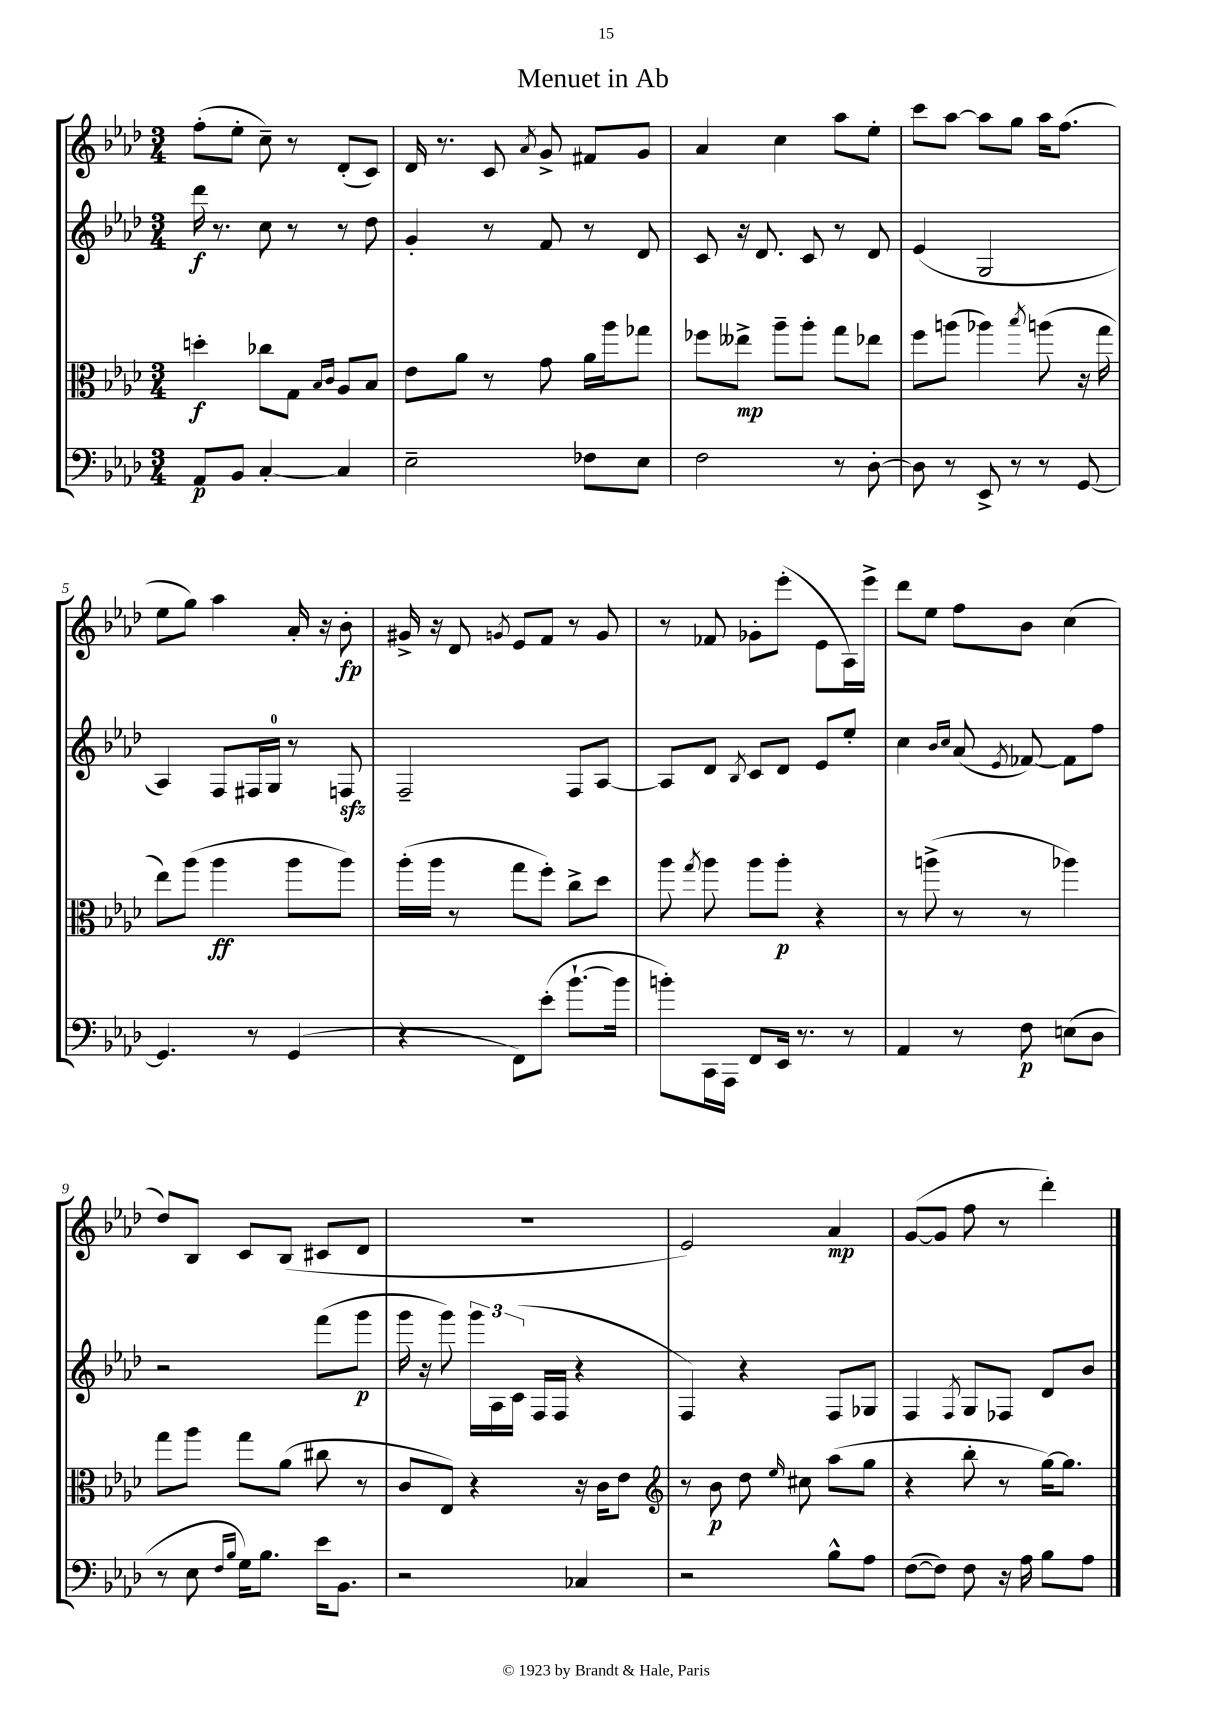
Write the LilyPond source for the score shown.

\header { title = "Menuet in Ab" }
<<
\new StaffGroup <<
\new Staff = "s0" {
    \clef treble \key aes \major \numericTimeSignature \time 3/4
    \autoBeamOff f''8[-.( ees''8]-. c''8--) r8 des'8[-.( c'8]) |
    des'16 r8. c'8 \acciaccatura { aes'8 } g'8-> fis'8[ g'8] |
    aes'4 c''4 aes''8[ ees''8]-. |
    c'''8[ aes''8]~ aes''8[ g''8] aes''16[ f''8.]( |
    ees''8[ g''8]) aes''4 aes'16-. r16 bes'8-.\fp |
    gis'16-> r16 des'8 \acciaccatura { g'8 } ees'8[ f'8] r8 g'8 |
    r8 fes'8 ges'8[-. ees'''8]-.( ees'8[ aes16) ees'''16]-> |
    des'''8[ ees''8] f''8[ bes'8] c''4( |
    des''8[) bes8] c'8[ bes8]( cis'8[ des'8] |
    R2. |
    ees'2) aes'4\mp |
    g'8[~( g'8] f''8 r8 des'''4-.) \bar "|." |
}
\new Staff = "s1" {
    \clef treble \key aes \major \numericTimeSignature \time 3/4
    \autoBeamOff des'''16\f r8. c''8 r8 r8 des''8 |
    g'4-. r8 f'8 r8 des'8 |
    c'8 r16 des'8. c'8 r8 des'8 |
    ees'4( g2 |
    aes4) f8[ fis16 g16]-0 r8 f8\sfz |
    f2-- f8[ aes8]~ |
    aes8[ des'8] \acciaccatura { bes8 } c'8[ des'8] ees'8[ ees''8]-. |
    c''4 \grace { bes'16[ c''16] } aes'8( \acciaccatura { ees'8 } fes'8~) fes'8[ f''8] |
    r2 f'''8[( g'''8]\p |
    g'''16 r16 g'''8) \tuplet 3/2 { g'''16[ aes16 c'16]( } f16[ f16] r4 |
    f4) r4 f8[ ges8] |
    f4 \acciaccatura { f8 } g8[ fes8] des'8[ bes'8] \bar "|." |
}
\new Staff = "s2" {
    \clef alto \key aes \major \numericTimeSignature \time 3/4
    \autoBeamOff d''4-.\f ces''8[ g8] \grace { bes16[ c'16] } aes8[ bes8] |
    ees'8[ aes'8] r8 g'8 aes'16[ aes''16 ges''8] |
    fes''8[ eeses''8]->\mp aes''8[-- aes''8]-. g''8[ ees''8] |
    f''8[ a''8]( aes''4) \acciaccatura { bes''8 } a''8( r16 g''16 |
    ees''8[) aes''8]( aes''4\ff aes''8[ aes''8]) |
    aes''16[-.( aes''16] r8 g''8[ f''8]-.) c''8[-> des''8] |
    aes''8 \acciaccatura { g''8 } aes''8 aes''8[ aes''8]-.\p r4 |
    r8 a''8->( r8 r8 aes''4) |
    g''8[ aes''8] g''8[ aes'8]( cis''8 r8 |
    c'8[ ees8]) r4 r16 c'16[ ees'8] |
    \clef treble r8 bes'8\p des''8 \grace { ees''16 } cis''8 aes''8[( g''8] |
    r4 bes''8-. r8 g''16[~) g''8.] \bar "|." |
}
\new Staff = "s3" {
    \clef bass \key aes \major \numericTimeSignature \time 3/4
    \autoBeamOff aes,8[\p bes,8] c4~-. c4 |
    ees2-- fes8[ ees8] |
    f2 r8 des8~-. |
    des8 r8 ees,8-> r8 r8 g,8~ |
    g,4. r8 g,4( |
    r4 f,8[) ees'8]-.( bes'8.[~-! bes'16] |
    b'8[-.) c,16 aes,,16] f,8[ ees,16] r8. r8 |
    aes,4 r8 f8\p e8[( des8] |
    r8 ees8 \grace { f16[ bes16] } g16[) bes8.] ees'16[ bes,8.] |
    r2 ces4 |
    r2 bes8[-^ aes8] |
    f8[~( f8]) f8 r16 aes16 bes8[ aes8] \bar "|." |
}
>>
>>
